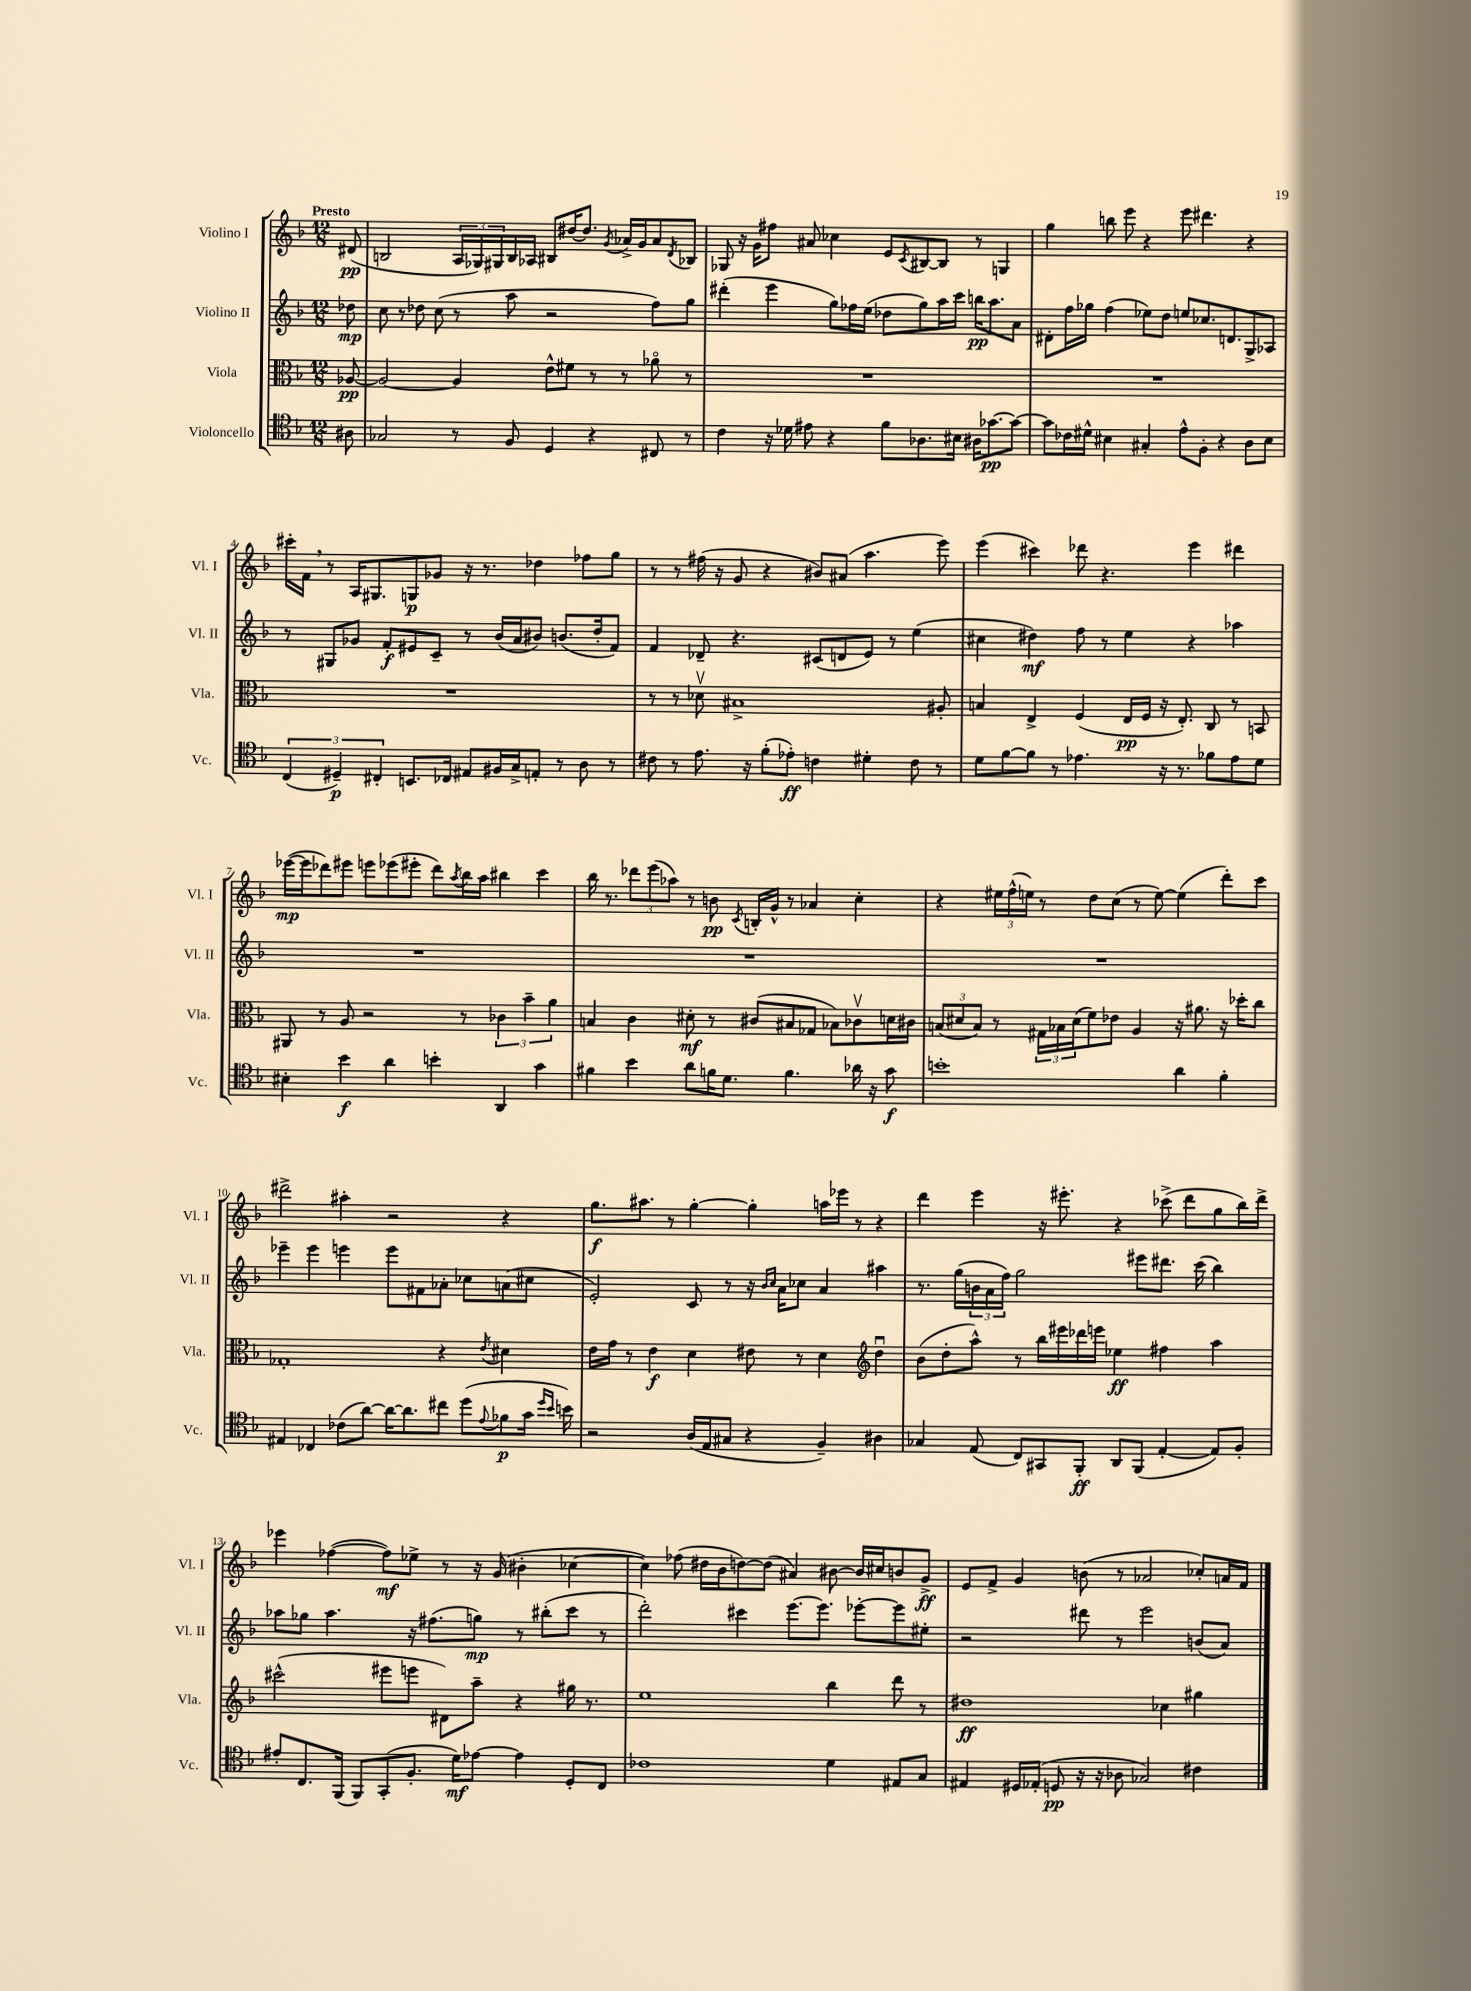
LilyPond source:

<<
\new StaffGroup <<
\new Staff = "s0" \with { instrumentName = "Violino I" shortInstrumentName = "Vl. I" } {
    \clef treble \key f \major \numericTimeSignature \time 12/8 \partial 8 \tempo "Presto"
    dis'8\pp( |
    b2 \tuplet 3/2 { a16 ges16) gis16 } b16 aes16 bis8 dis''16~ dis''8. \acciaccatura { g'8 } aes'16-> g'16 aes'8 \acciaccatura { d'8 } bes8 |
    ges8 r16 g'16 fis''8 ais'8 ces''4 e'8 \acciaccatura { c'8 } bis8~ bis8 r8 g4 |
    g''4 b''8 e'''8 r4 e'''8 dis'''4. r4 |
    cis'''16-. f'16 \breathe r8 a16 gis8. g8\p ges'8 r16 r8. des''4 fes''8 g''8 |
    r8 r8 fis''16( r16 g'8 r4 bis'8) ais'8( a''4. e'''8) |
    e'''4( cis'''4) des'''8 r4. e'''4 dis'''4 |
    ees'''16~\mp( ees'''16 des'''8) eis'''8 e'''8 ees'''8( eis'''8-. des'''8) \acciaccatura { a''8 } bes''16 a''16 bis''4 c'''4 |
    bes''16 r8. \tuplet 3/2 { des'''8 e'''8( aes''8) } r8 b'8\pp \acciaccatura { c'8 } b16-. g'16-^ r8 aes'4 c''4-. |
    r4 \tuplet 3/2 { eis''16 f''16-^( e''16) } r8 d''8 c''8( r8 e''8~) e''4( d'''8-.) c'''8 |
    dis'''2-> ais''4-. r2 r4 |
    g''8.\f ais''8. r8 g''4~-. g''4-. a''16 ees'''16 r8 r4 |
    d'''4 e'''4 r16 eis'''8.-. r4 ces'''8->( d'''8 g''8 bes''16) d'''16-> |
    ees'''4 fes''4~( fes''8\mf) ees''8-> r8 r16 g'16( bis'4-. ces''4~ |
    ces''4) fes''8( dis''16 bes'16 d''8~) d''8( ais'4) bis'8~ bis'16 cis''16 b'8 g'8->\ff |
    e'8 f'8-> g'4 b'8( r8 aes'2 ces''8-.) a'16 f'16 \bar "|." |
}
\new Staff = "s1" \with { instrumentName = "Violino II" shortInstrumentName = "Vl. II" } {
    \clef treble \key f \major \numericTimeSignature \time 12/8 \partial 8
    des''8\mp |
    c''8 r8 des''8 c''8( r8 a''8 r2 f''8) g''8 |
    dis'''4-.( e'''4 g''8) fes''16 e''16( des''8 g''8) a''16 c'''16 b''16\pp a''8. a'8 |
    dis'8-. f''16 ges''16 f''4( ees''8) d''8 e''8 ces''8. d'8. g8-> aes8 |
    r8 gis8 ges'8 f'8-.\f eis'8 c'8-- r8 bes'16( a'16 bis'8) b'8.( d''16-. f'8) |
    f'4 des'8-- r4. cis'8( d'8 e'8) r8 e''4( |
    cis''4 dis''4\mf) f''8 r8 e''4 r4 aes''4 |
    R1. |
    R1. |
    R1. |
    ees'''4-- ees'''4 e'''4 e'''8 fis'8 aes'8-. ces''8 a'8( cis''8 |
    e'2-.) c'8 r8 r16 \grace { bes'16 c''16 } a'16 ces''8 a'4 ais''4 |
    r8. g''16( \tuplet 3/2 { b'16 a'16 f''16) } g''2 eis'''8 dis'''8. c'''16( bes''4) |
    aes''8 ges''8 aes''4. r16 fis''8.( g''8\mp) r8 bis''8-.( c'''8 r8 |
    d'''2-.) cis'''4 e'''8.~ e'''8. ees'''8~-. ees'''8 eis''8-. |
    r2 dis'''8 r8 e'''2 b'8( a'8) \bar "|." |
}
\new Staff = "s2" \with { instrumentName = "Viola" shortInstrumentName = "Vla." } {
    \clef alto \key f \major \numericTimeSignature \time 12/8 \partial 8
    aes8~\pp |
    aes2~ aes4 e'8-^ fis'8 r8 r8 aes'8\flageolet r8 |
    R1. |
    R1. |
    R1. |
    r8 r8 des'8\upbow bis1-> ais8-. |
    b4 e4-> f4( e16\pp f16 r16 e8.-.) c8 r8 b,8 |
    ais,8 r8 a8 r2 r8 \tuplet 3/2 { ces'4 bes'4-- a'4 } |
    b4 c'4 dis'8-.\mf r8 cis'8( bis8 ges8 bes8) ces'8\upbow d'16 cis'16 |
    \tuplet 3/2 { b8( dis'8 b8) } r8 \tuplet 3/2 { gis16 bes16 dis'16( } f'8) ees'8 a4 r16 ais'8. r16 des''16-. c''8 |
    ges1-. r4 \acciaccatura { e'8 } dis'4 |
    e'16 g'16 r8 e'4\f d'4 eis'8 r8 d'4 \clef treble d''4\downbow |
    bes'8( d''8-. a''8-^) r8 bes''16 eis'''16 des'''16 e'''16 ees''4\ff fis''4 a''4 |
    cis'''2-^( eis'''8 e'''8 dis'8) a''8-- r4 gis''16 r8. |
    e''1 bes''4 d'''8 r8 |
    dis''1\ff ces''4 gis''4 \bar "|." |
}
\new Staff = "s3" \with { instrumentName = "Violoncello" shortInstrumentName = "Vc." } {
    \clef tenor \key f \major \numericTimeSignature \time 12/8 \partial 8
    ais8 |
    ges2 r8 f8 d4 r4 cis8 r8 |
    c'4 r16 des'16 eis'8 r4 f'8 aes8. bis16 ais16 ges'8.~\pp ges'8~ |
    ges'8 ces'16 dis'16-^ bis4 gis4-. e'8-^ f8-. r4 a8 bis8 |
    \tuplet 3/2 { c4( dis4--\p) cis4-. } b,8. ces16 eis8 fis16 g16-> e8-. r8 a8 r8 |
    cis'8 r8 e'8. r16 f'8-.( ees'8-.\ff) c'4 dis'4-. c'8 r8 |
    d'8 f'8~ f'8 r8 ees'4. r16 r8. fes'8 ees'8 d'8 |
    bis4-. bes'4\f a'4 b'4-. a,4 g'4 |
    fis'4 bes'4 a'8 f'16 d'8. f'4. aes'16 r16 g'8\f |
    b'1-. a'4 f'4-. |
    eis4 ces4 ces'8( a'8~) a'16~ a'8. cis''8 d''8( \appoggiatura { e'8 } fes'8\p g'16 \grace { d''16 bes'16 } b'16) |
    r2 a16( e16 gis8 r4 f4--) ais4 |
    ges4 e8( c8) gis,8 f,8-.\ff a,8 f,8( e4~-. e8) f8-. |
    eis'8-. c8. f,16( f,8) g,8-.( f8.-. d'16\mf) ees'8~ ees'4 d8-. c8 |
    ces'1 d'4 eis8 g8 |
    eis4 dis16 ees16-.( d8\pp r16 r16 aes8 ges2) cis'4 \bar "|." |
}
>>
>>
